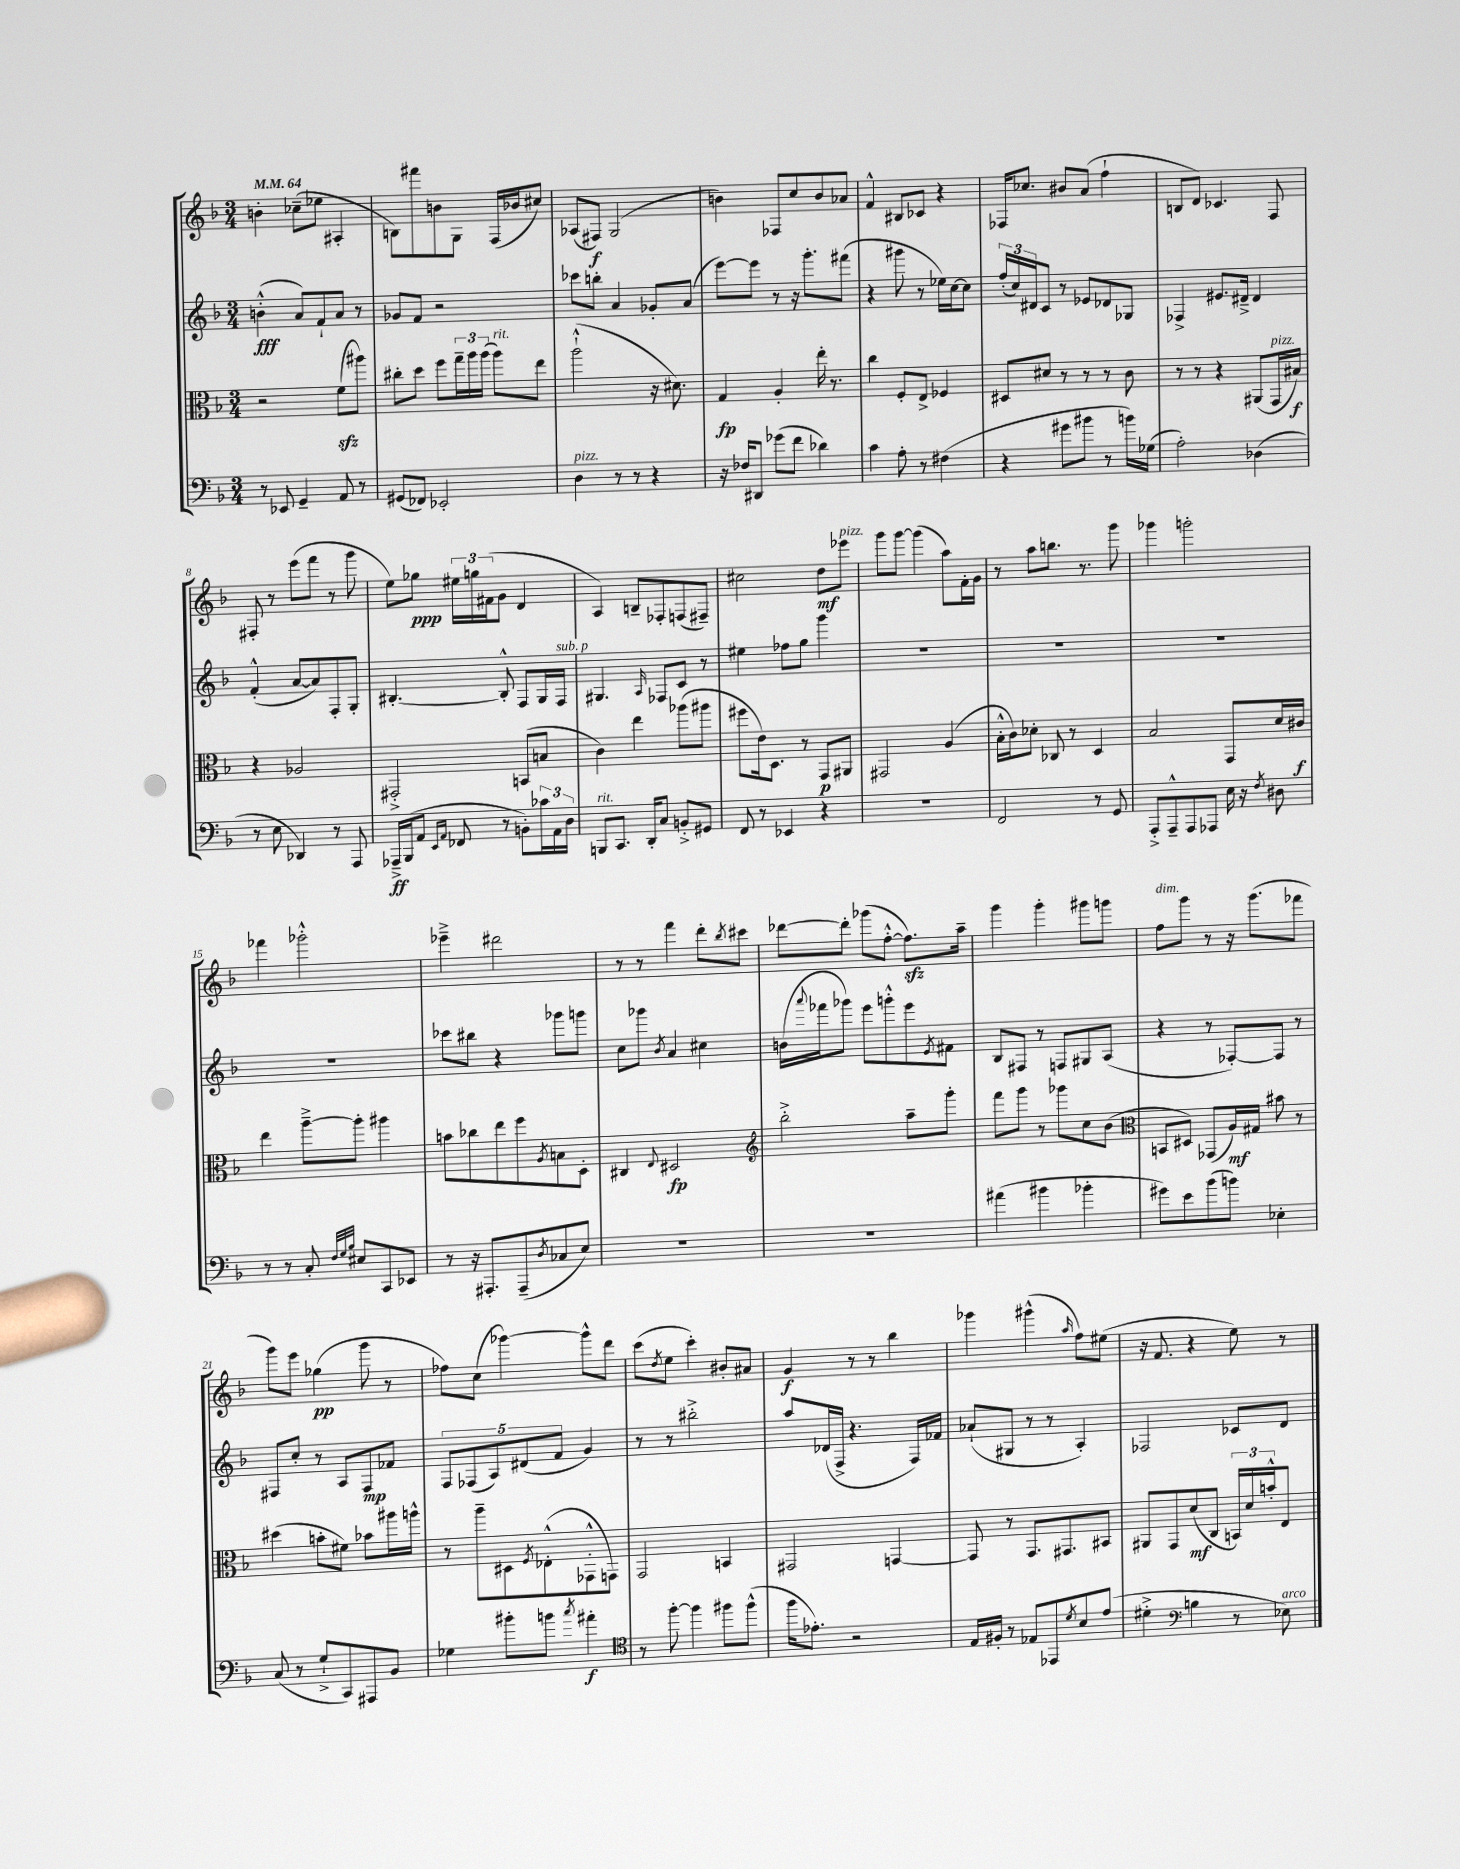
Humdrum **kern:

**kern	**kern	**kern	**kern
*staff4	*staff3	*staff2	*staff1
*clefF4	*clefC3	*clefG2	*clefG2
*k[b-]	*k[b-]	*k[b-]	*k[b-]
*M3/4	*M3/4	*M3/4	*M3/4
*MM64	*MM64	*MM64	*MM64
8r	2r	(4b'^^\	4b'\
8EE-/	.	.	.
4GG~/	.	8a/L)	(8cc-~\L
.	.	8f`/	8ee-\J
8AA/	(8f\L	8a/J	4A#'/
8r	8aa#\J)	8r	.
=	=	=	=
(8GG#/L	8cc#'\L	8g-/L	8B\L)
8FF-/J)	8dd\J	8f/J	8fff#\
2EE-'/	8ff\L	2r	8b\
.	24gg~\L	.	8G\J
.	24aa\	.	.
.	(24aa\JJ	.	.
.	8aa\L)	.	(16F/LL
.	.	.	16b-/J
.	8ee\J	.	8cc#/J)
=	=	=	=
4D\	(2aa`^^\	8ccc-\L	(8A-/L
.	.	8bb'\J	8F#/J)
8r	.	4a/	(2G/
8r	.	.	.
4r	16r	8g-'/L	.
.	8.d#\)	.	.
.	.	(8a/J	.
=	=	=	=
16r	4G/	[8eee\L)	4b\)
16F-/LK	.	.	.
8DD#/J	.	8eee\]J	.
(8g-\L	4A'/	8r	8F-/L
8f\J	.	16r	8cc/
.	.	8.ggg'\L	.
4d-\)	16ee'\	.	8b/
.	8.r	.	.
.	.	(8fff#\J	8a-/J
=	=	=	=
4c\	4cc\	4r	4f^^/
8A'\	8F'/L	8ggg#\	8B#/L
8r	8E^/J	8r	8c-/J
(4F#\	4F-/	16ee-\LL)	4r
.	.	[16cc\J	.
.	.	8cc\]J	.
=	=	=	=
4r	8D#/L	(24ff'/LL	16F-/LK
.	.	24cc/)	.
.	.	.	8.cc-/J
.	.	24d#/J	.
.	8d#/J	8c/J	.
8g#\L	8r	8r	8b#/L
8b#\J	8r	8e-/L	(8a/J
8r	8r	8d-/	4ff`\
16b\LL)	8c\	8G-/J	.
(16G-\JJ	.	.	.
=	=	=	=
2A'\)	8r	4F-^/	8B/L
.	8r	.	8d/J)
.	4r	8.e#/L	4.c-/
.	.	16d#~^/Jk	.
(4D-\	(8AA#/L	4d#/	.
.	16GG/L	.	8F/
.	16B#/JJ)	.	.
=	=	=	=
8r	4r	(4f'^^/	8F#'/
8E\	.	.	8r
4DD-/)	2A-/	[8a/L	(8eee\L
.	.	8a/])	8fff\J
8r	.	8F'/	8r
8AAA/	.	8G'/J	8ggg\
=	=	=	=
16AAA-~^/LL	2GG#'^/	[4.B#'/	8ee\L)
(16BBB-/J	.	.	.
8AA/J	.	.	8gg-\J
16qqEE/LL	.	.	.
16qqAA/JJ	.	.	.
8FF-/	.	.	24ee#\LL
.	.	.	24gg\
.	.	.	(24f#\J
8r	.	8B#'^^/]	8g\J
8BB'\L)	(8BB/L	8F/L	4d/
24c-\L	8B/J	16G/L	.
24AA\	.	.	.
.	.	16F/JJ	.
24D\JJ	.	.	.
=	=	=	=
8BBB/L	4c\)	4.G#/	4A/)
8.CC/J	.	.	.
.	4ee\	.	8B~/L
16DD'/LK	.	.	.
.	.	16qqA/	.
8C/J	.	8F-/L	8F-'/
8BB'^/L	(8aa-\L	8c/J	(8F/
8GG#/J	8aa#\J	8r	8F#~/J)
=	=	=	=
8FF/	8ff#\L	4ee#\	2cc#\
8r	16e\k)	.	.
.	8.D\J	.	.
4EE-/	.	8ff-\L	.
.	8r	8gg\J	.
4r	8GG/L	4ggg\	8dd\L
.	8AA#/J	.	8eee-\J
=	=	=	=
2.r	2GG#/	2.r	8ggg\L
.	.	.	[8ggg\J
.	.	.	(4ggg\]
.	(4A/	.	8aa\L)
.	.	.	16f'\L
.	.	.	16g\JJ
=	=	=	=
2FF/	16B-'^^\LL	2.r	8r
.	16c\J)	.	.
.	8d-'\J	.	8aa\L
.	8C-/	.	8.bb\J
.	8r	.	.
.	.	.	8.r
8r	4D/	.	.
8GG/	.	.	8ggg\
=	=	=	=
8AAA'^/L	2B-/	2.r	4ggg-\
8AAA~^^/	.	.	.
8AAA/	.	.	2ggg'\
8AAA-/J	.	.	.
16E\	8GG/L	.	.
16r	.	.	.
8qF/	.	.	.
8D#\	16d/L	.	.
.	16c#/JJ	.	.
=	=	=	=
8r	4ee\	2.r	4fff-\
8r	.	.	.
8C'/	[8aa~^\L	.	2ggg-'^^\
32qqF/LLL	.	.	.
32qqG/	.	.	.
32qqB-/JJJ	.	.	.
8E#/L	8aa'\]J	.	.
8CC/	4aa#\	.	.
8EE-/J	.	.	.
=	=	=	=
8r	8b\L	8ccc-\L	4eee-~^\
16r	8cc-\	8bb#\J	.
8.AAA#'/L	.	.	.
.	8ee\	4r	2ddd#\
(8AAA#~/	8ff\	.	.
8qD/	8qA/	.	.
8C-/	8B\	8ggg-\L	.
8E/J)	8D'\J	8ggg\J	.
=	=	=	=
2.r	4C#/	8cc\L	8r
.	.	8ggg-\J	8r
.	8qqE/	8qb-/	.
.	2D#/	4a/	4fff\
.	.	4cc#\	8ddd'\L
.	.	.	8qbb-/
.	.	.	8ccc#\J
=	=	=	=
*	*clefG2	*	*
2.r	2bb-'^\	(16b\LL	[8ddd-\L
.	.	8qqaaa/	.
.	.	16fff-\J	.
.	.	8ggg-\J)	8ddd-'\]J
.	.	8eee\L	(8ggg-\L
.	.	8ggg'^^\	[8ff'^^\J
.	8aa~\L	8eee\	8.ff\]L)
.	.	8qe/	.
.	8ggg'\J	8f#\J	.
.	.	.	16aa~\Jk
=	=	=	=
(4a#\	8fff\L	8B-/L	4ggg\
.	8ggg\J	8F#/J	.
4b#\	8r	8r	4ggg'\
.	8ggg-\L	8F/L	.
4b-'\	8cc\	8G#/	8ggg#\L
.	(8b-\J	(8A/J	8ggg\J
=	=	=	=
*	*clefC3	*	*
8g#\L)	8BB/L	4r	8ff\L
8e\	8D#/J)	.	8ggg\J
(8b-\	(8GG-/L	8r	8r
8b\J)	16A/L)	[8F-'/L)	16r
.	16G#/JJ	.	(8.ggg\L
4E-'\	8b#\	8F-/]J	.
.	8r	8r	8fff-\J
=	=	=	=
(8C/	(4dd#\	8F#/L	8ggg\L)
8r	.	8cc'/J	8eee\J
8G`^/L	8b'\L	8r	(4gg-\
8CC/)	8f#\J)	8A/L	.
8AAA#/	8b-\L	8F#/	8ggg\
8BB-/J	16aa#\L	8f-/J	8r
.	16aa^^\JJ	.	.
=	=	=	=
4G-\	8r	10F/L	8ff-\L)
.	.	(10F-/	.
.	8aa~\L	.	(8cc\J
.	.	10A/)	.
8b#'\L	8D#\	.	[4ggg-\)
.	.	(10d#/	.
.	8qF/	.	.
8b\J	(8E-'^^\	.	.
.	.	10f/J	.
8qcc/	.	.	.
4a#'\	8GG-'^^\	4g/)	8ggg-^^\]L
.	8GG\J)	.	8ddd\J
=	=	=	=
*clefC4	*	*	*
8r	2GG/	8r	(8ccc\L
.	.	.	8qdd/
[8ff'\	.	8r	8ee\J
4ff\]	.	2bb#'^\	4ccc'\)
8ff#\L	4BB/	.	8b#'/L
(8ff#^^\J	.	.	8a#/J
=	=	=	=
16ff\LK	2GG#/	8aa/L	4g/
8.e-'\J)	.	.	.
.	.	(16d-/L	.
.	.	16F^/JJ	.
2r	.	4.r	8r
.	.	.	8r
.	[4GG/	.	4bb-\
.	.	16F/LL)	.
.	.	16f-/JJ	.
=	=	=	=
16E/LL	8GG/]	(8a-`/L	4ggg-\
16F#'/JJ	.	.	.
8r	8r	8G#/J	.
8E-/L	8.GG/L	8r	(4ggg#^^\
8EE-/	.	8r	.
.	8.GG#/	.	.
8qd/	.	.	16qqaa/
8B-/	.	4A'/)	8ff\L)
(8e/J	8BB#/J	.	(8ee#\J
=	=	=	=
4d#'^\	8AA#/L	2F-/	16r
.	.	.	8.f/
.	8GG/	.	.
*clefF4	*	*	*
4B\	(8d/	.	4r
.	8C/J	.	.
8r	24BB/LL)	8c-/L	8ee\)
.	24d/	.	.
.	24b'^^/J	.	.
8E-\)	8E/J	8d/J	8r
==	==	==	==
*-	*-	*-	*-
